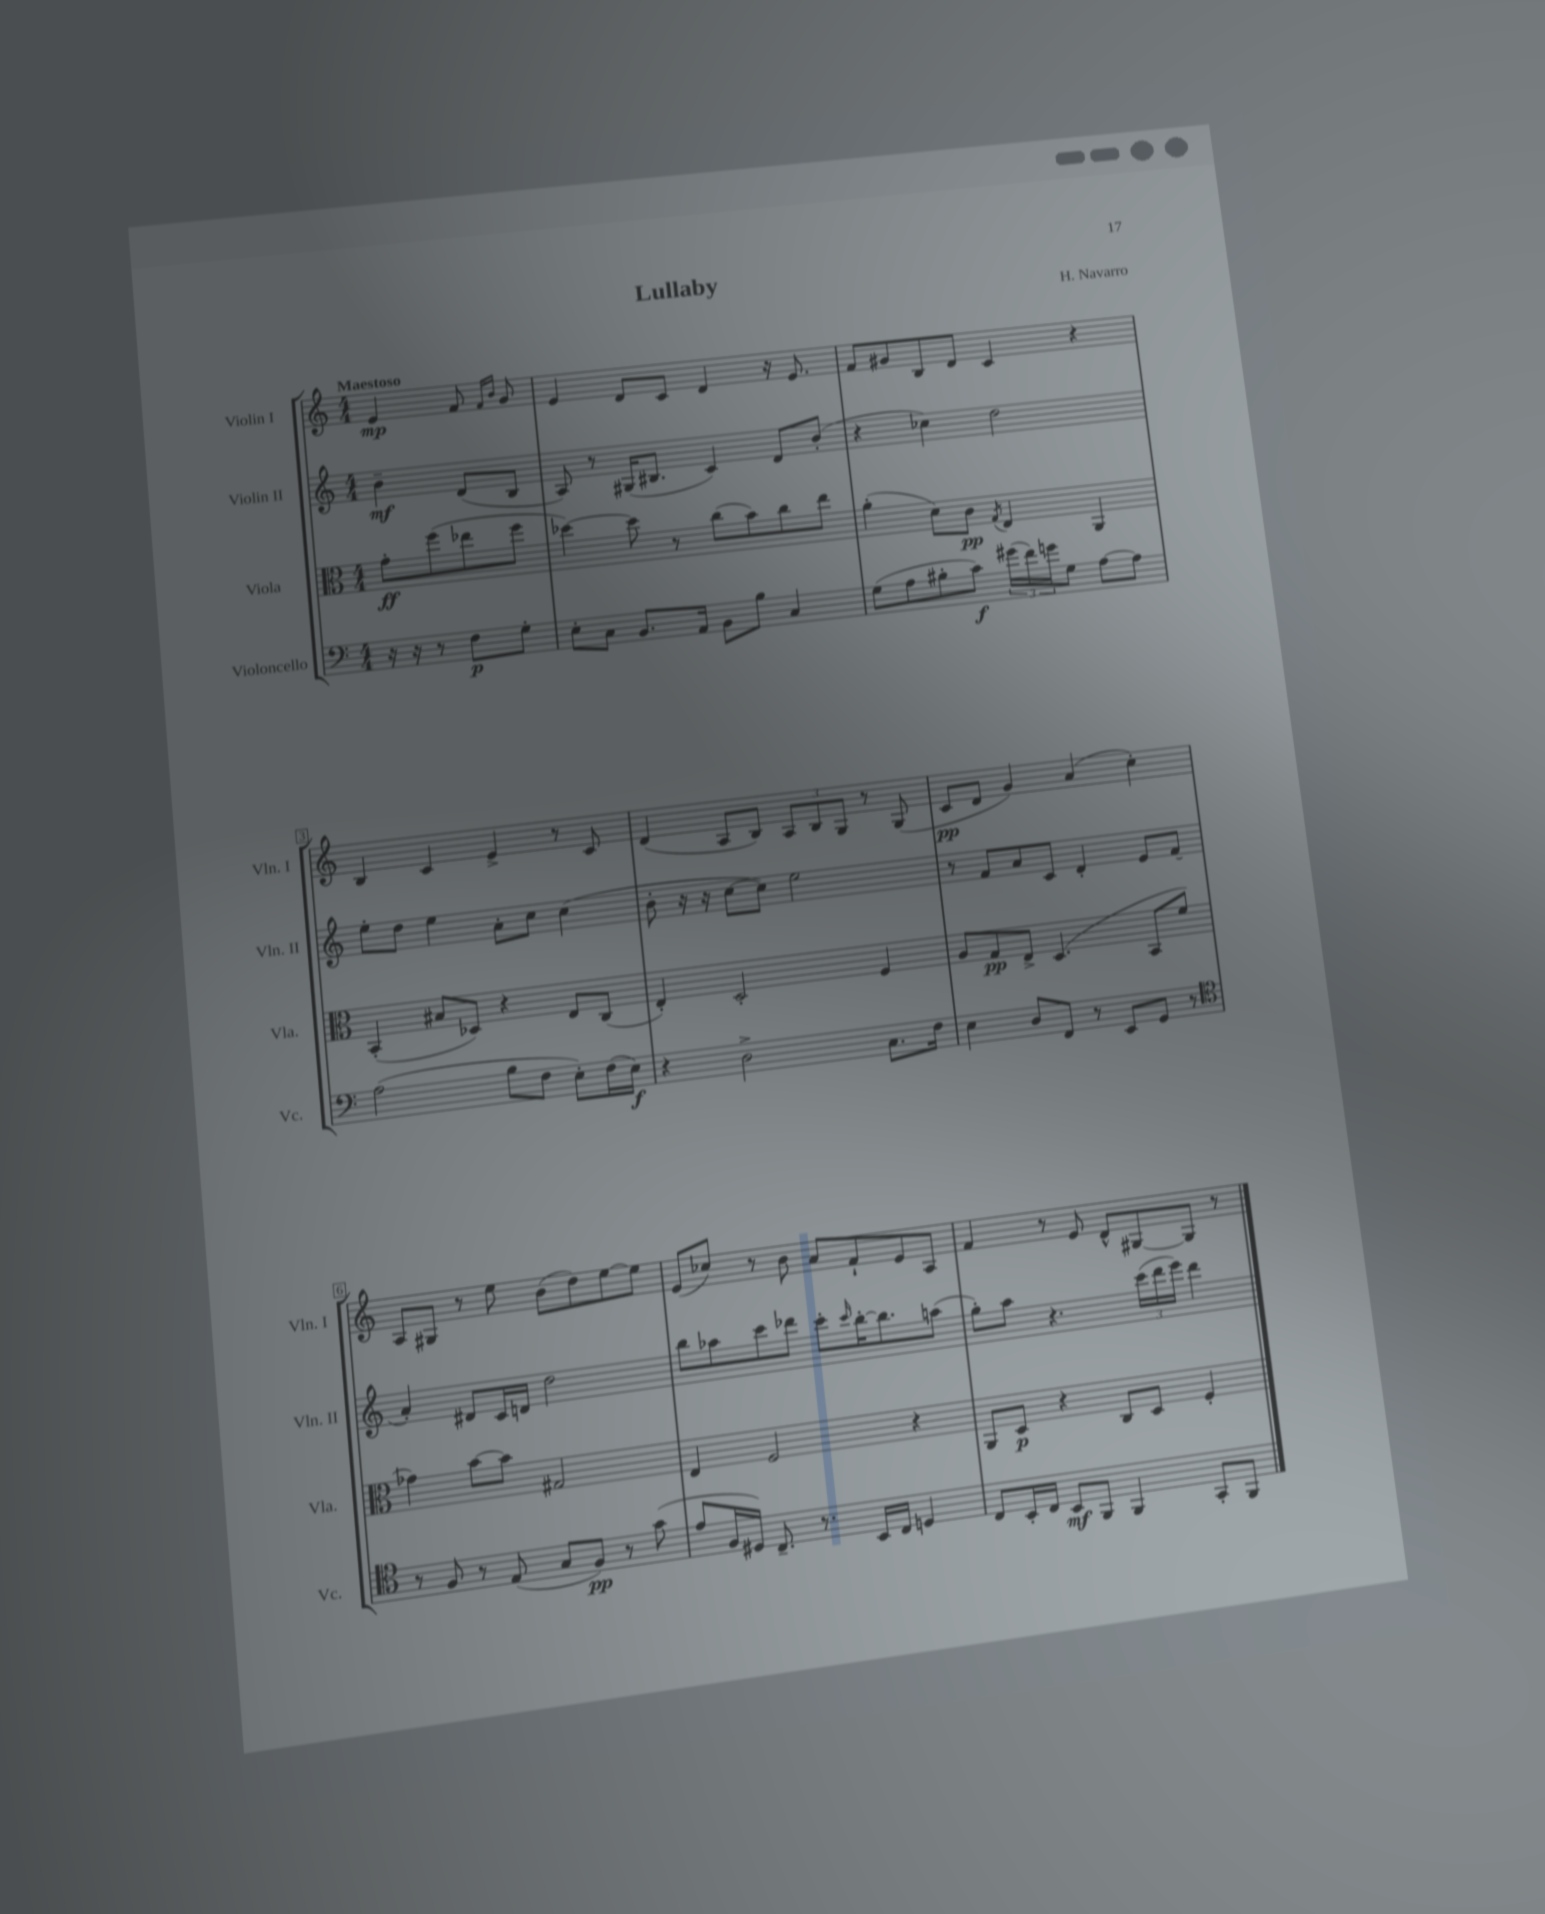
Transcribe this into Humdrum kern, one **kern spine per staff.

**kern	**kern	**kern	**kern
*staff4	*staff3	*staff2	*staff1
*clefF4	*clefC3	*clefG2	*clefG2
*k[]	*k[]	*k[]	*k[]
*M4/4	*M4/4	*M4/4	*M4/4
16r	8g'	4b~	4e
16r	.	.	.
8r	(8ff	.	.
8F	8ee-	(8d	8f
.	.	.	16qqf
.	.	.	16qqb
8G'	8ff	8B	8g
=	=	=	=
8E'	[4dd-)	8A)	4e
8C	.	8r	.
8.BB	8dd-]	(16G#	8d
.	.	8.B#	.
.	8r	.	8c
16AA	.	.	.
8BB	(8cc	4c)	4d
8B	8b)	.	.
4C	8cc	8d	16r
.	.	.	8.e
.	8ee	(8b'	.
=	=	=	=
(8G	(4a'	4r	8f
8A	.	.	8g#
8B#'	8d)	4cc-)	8B
8c)	8c	.	8d
.	8qG	.	.
(24g#	4E	2dd	4c
24f)	.	.	.
24g	.	.	.
8G	.	.	.
[8A	4AA	.	4r
8A]	.	.	.
=	=	=	=
(2A	(4BB'	8ee'	4B
.	.	8dd	.
.	8B#	4ee	4c
.	8D-)	.	.
8B	4r	8a'	4e^
8F	.	8cc	.
8E')	8E	(4cc	8r
(16F	(8C	.	8c
16E)	.	.	.
=	=	=	=
4r	4E')	8b'	(4d
.	.	16r	.
.	.	16r	.
2D^	2D'	[8cc	8A
.	.	8cc])	8B)
.	.	2ee	12A
.	.	.	12B
.	.	.	12G
8.C	4F	.	8r
.	.	.	(8G
16F	.	.	.
=	=	=	=
4E	8A	8r	8c
.	8G	8f	8d
8D	8E^	8a	4g)
8FF	(4.D	8c	.
8r	.	4d'	(4a
8EE	.	.	.
8GG	8BB	8e	4cc')
8r	8f	(8f	.
=	=	=	=
*clefC4	*	*	*
8r	4g-)	4a')	8A
8F	.	.	8G#
8r	[8b	8d#	8r
(8E	8b]	16c	8ee
.	.	16d	.
8G	2G#	2dd	(8b
8F)	.	.	8dd)
8r	.	.	[8ee
(8g	.	.	8ee]
=	=	=	=
8e	4E	8bb	(8e
16F	.	8aa-	8cc-)
16D#)	.	.	.
8.C~	2F	8ccc	8r
.	.	8ddd-	8b
8.r	.	.	.
.	.	8ccc'	8a
.	.	16qqccc	.
16BB	.	[16bb'	8f`
16C	.	8.bb]	.
4D	4r	.	8e
.	.	(8aa	8A
=	=	=	=
8C	8AA	8gg')	4f
16BB'	8D	8aa	.
16C	.	.	.
8BB	4r	4.r	8r
8FF	.	.	8e
4FF	8C	.	8d^^
.	8D	(24ccc	[8G#
.	.	24ddd	.
.	.	24eee)	.
8GG'	4F'	4ddd	8G#]
8FF	.	.	8r
==	==	==	==
*-	*-	*-	*-
